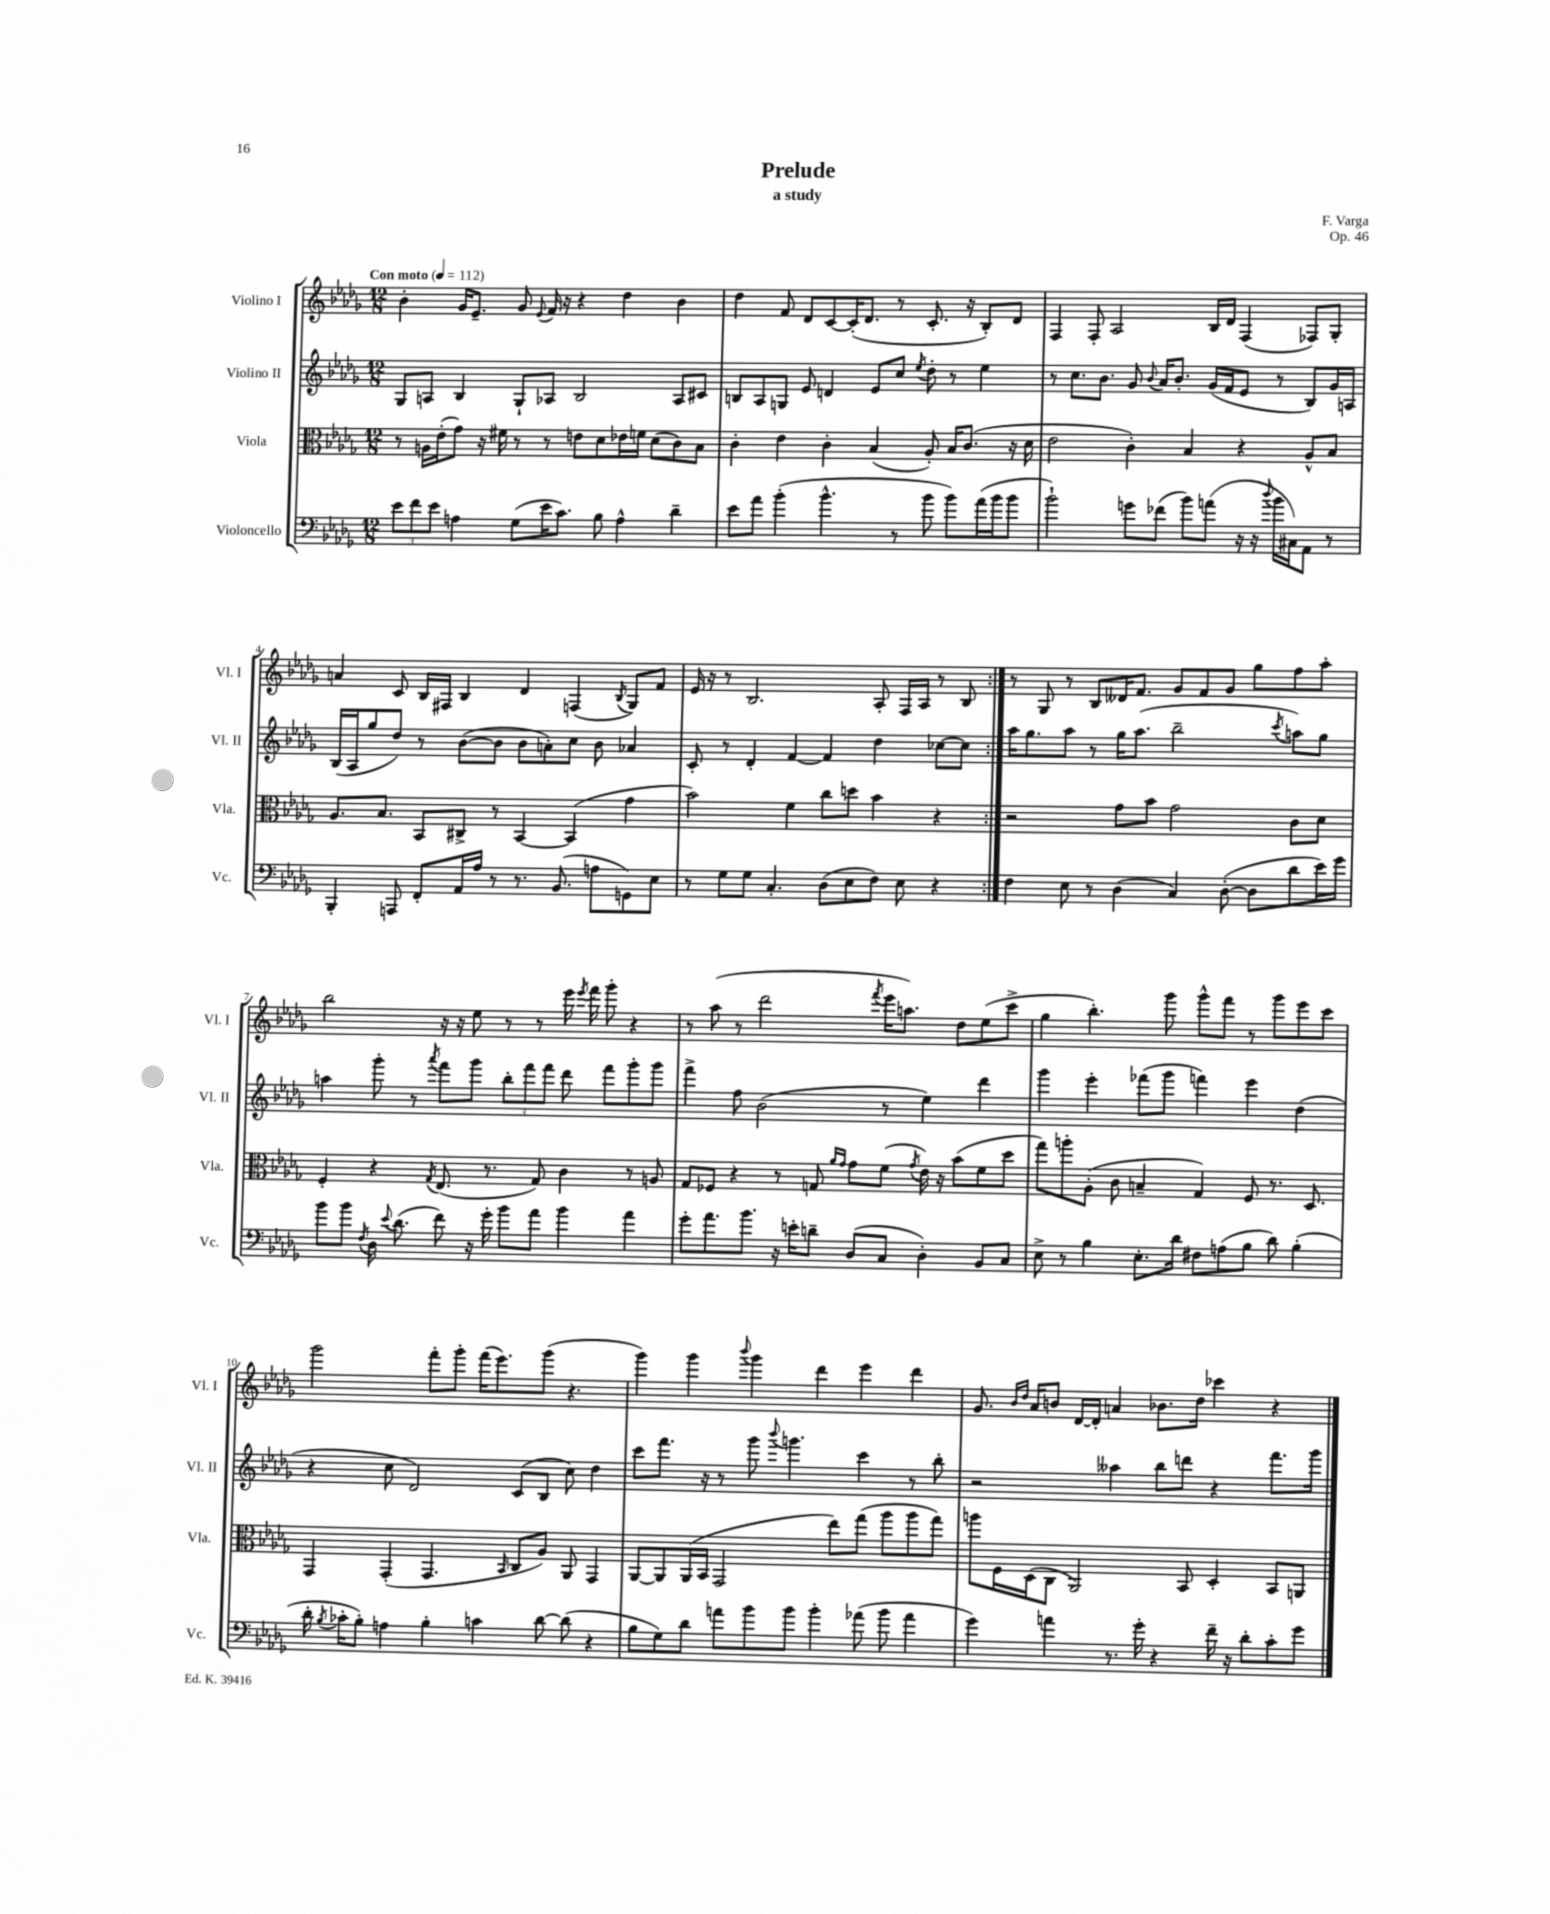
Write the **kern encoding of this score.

**kern	**kern	**kern	**kern
*part4	*part3	*part2	*part1
*staff4	*staff3	*staff2	*staff1
*I"Violoncello	*I"Viola	*I"Violino II	*I"Violino I
*I'Vc.	*I'Vla.	*I'Vl. II	*I'Vl. I
*clefF4	*clefC3	*clefG2	*clefG2
*k[b-e-a-d-g-]	*k[b-e-a-d-g-]	*k[b-e-a-d-g-]	*k[b-e-a-d-g-]
*M12/8	*M12/8	*M12/8	*M12/8
*MM112	*MM112	*MM112	*MM112
=1	=1	=1	=1
!	!	!	!LO:TX:a:B:t=Con moto
12e-\L	8r	8G-/L	4b-'\
12f\	.	.	.
.	16An\LL	8An/J	.
12e-\J	.	.	.
.	(16e-'\J	.	.
4An\	8g-\J)	4B-/	16g-/KL
.	.	.	8.e-~/J
.	16r	.	.
.	16f#X\	.	.
(8G-\L	8r	8G-`/L	8g-/
.	.	.	8qqe-/
16e-\K	8r	8A-X/J	16f/
8.c\J)	.	.	16r
.	8en\L	2B-/	4r
8B-\	8d-\	.	.
4A^^\	16e-X\L	.	4dd-\
.	16fn\JJ	.	.
.	(8d-\L	.	.
4d-~\	8c\)	8A-/L	4b-\
.	8B-\J	8c#X/J	.
=2	=2	=2	=2
8e-\L	4c'\	8Bn/L	4dd-\
8a-\J	.	8A-/	.
(4b-'\	4e-\	8Gn/J	8f/
.	.	8e-/	8d-/L
4.b-^^\	4c'\	4dn/	[8c/
.	.	.	(16c'/K]
.	.	.	8.d-/J
.	(4B-/	8e-/L	.
8r	.	8cc/J	8r
.	.	8qee-/	.
8b-\	8A-'/)	8dd-'\	8.c'/
8b-\L)	16B-/KL	8r	.
.	(8.c/J	.	16r
(16a-\L	.	4ee-\	8B-'/L)
16b-\J	.	.	.
8b-\J	16r	.	8d-/J
.	16d-\	.	.
=3	=3	=3	=3
2b-`\)	2e-\	8r	4F/
.	.	8.cc\L	.
.	.	.	8F'/
.	.	8.b-\J	.
.	.	.	2A-/
8gn\L	4c'\)	8g-/	.
.	.	8qqb-/	.
(8f-X\J	.	16a-/KL	.
.	.	8.b-'/J	.
8b-\L)	4B-/	.	.
(8an\J	.	(16g-/LL	16B-/LL
.	.	16f/J	16d-/JJ
16r	4r	8e-/J	(4F/
16r	.	.	.
8qqdd-/	.	.	.
16b-\LL	.	8r	.
16C#X\J)	.	.	.
8AA-\J	8A-^^/L	8B-/L)	8F-X/L)
8r	8B-/J	16g-/L	8G-'/J
.	.	16An/JJ	.
!!LO:LB:g=z
=4	=4	=4	=4
4BBB-'/	8.A-/L	(16B-/LL	4an/
.	.	16A-/J	.
.	.	8gg-/	.
.	8.B-/J	.	.
8AAAn/	.	8dd-/J)	8c/
8FF'/L	8BB-/L	8r	16B-/LL
.	.	.	16F#X/JJ
16AA-/L	8C#X^/J	([8b-\L	4B-/
16A-/JJ	.	.	.
8r	8r	8b-\J]	.
8.r	[4BB-/	8b-\L	4d-/
.	.	8an'\)	.
(8.BB-/	.	.	.
.	(4BB-/]	8cc\J	(4Fn/
8An\L	.	8b-\	.
.	.	.	8qB-/
8GGn\)	4g-\	4a-X/	8G-/L)
8E-\J	.	.	8f/J
=5	=5	=5	=5
8r	2b-\)	8c'/	16e-/
.	.	.	16r
8G-\L	.	8r	8r
8G-\J	.	4d-'/	2.B-/
4.C'/	.	.	.
.	4f\	[4f/	.
(8D-\L	8cc\L	4f/]	.
8E-\	8ddn\J	.	.
8F\J)	4b-\	4dd-\	8A-'/
8E-\	.	.	16F/LL
.	.	.	16A-/JJ
4r	4r	[8cc-X\L	8r
.	.	8cc-\J]	8B-/
=6:|!	=6:|!	=6:|!	=6:|!
4F\	2r	16aa-\KL	8r
.	.	8.gg-\	.
.	.	.	8G-/
8E-\	.	8aa-\J	8r
8r	.	8r	8B-/L
(4D-\	8g-\L	16gg-\KL	16d--X/K
.	.	(8.aa-\J	8.f/J
.	8b-\J	.	.
4C/)	2g-\	2bb-~\	8g-/L
.	.	.	8f/
([8D-'\	.	.	8g-/J
8D-\L]	.	.	8gg-\L
.	.	8qccc/	.
8d-\	8c\L	8aan\L)	8ff\
16e-\L)	8d-\J	8gg-\J	8aa-'\J
16g-\JJ	.	.	.
!!LO:LB:g=z
=7	=7	=7	=7
8b-\L	4F'/	4aan\	2bb-\
8b-\J	.	.	.
8qF/	.	.	.
16D-\	4r	8ggg-'\	.
8qqe-/	.	.	.
(8.d-\	.	.	.
.	.	8r	.
.	8qG-/	8qaaa-/	.
8f\)	(8.E-/	8fff\L	16r
.	.	.	16r
16r	.	8ggg-\J	8ee-\
16g-'\	8.r	.	.
8b-\L	.	12bb-'\L	8r
.	.	12fff\	.
8a-\J	8G-/)	.	8r
.	.	12fff\J	.
4b-\	4c\	8ddd-\	16eee-\
.	.	.	8qeee-/
.	.	.	16fff\
.	.	8fff\L	8ggg-'\
4a-\	8r	8ggg-'\	4r
.	8An/	8ggg-\J	.
=8	=8	=8	=8
8g-'\L	8G-/L	4fff^\	8r
8.a-\	8F-X/J	.	(8aa-\
.	4r	8ff\	8r
8.b-\J	.	.	.
.	.	(2b-\	2ddd-\
16r	8r	.	.
16en'\KL	.	.	.
8dn~\J	8Gn/	.	.
.	16qqa-/LL	.	.
.	16qqg-/JJ	.	.
(8D-/L	8g-\L	.	.
.	.	.	8qfff/
8C/J	(8f\J	8r	16eee-\KL
.	.	.	8.aan\J)
.	8qg-/	.	.
4D-'\)	16e-\)	4ee-\)	.
.	16r	.	.
.	(8b-\L	.	8dd-\L
8BB-/L	8f\	4ddd-\	(8ee-\
8C/J	8dd-\J	.	8ccc^\J
=9	=9	=9	=9
8E-^\	8gg-\L)	4ggg-\	4gg-\
8r	8aan'\	.	.
4B-\	(8A-'\J	4eee-'\	4.bb-'\)
.	8c\	.	.
8.E-'\L	4Bn~/	(8fff-X\L	.
.	.	8ggg-\J	8ggg-\
16d-\Jk	.	.	.
8F#X\L	4G-/)	4fffn\)	8ggg-^^\L
(8An\	.	.	8fff\J
8B-\J	8F/	4eee-\	8r
8d-\)	8.r	.	8ggg-\L
(4B-'\	.	(4dd-\	8eee-\
.	8.D-/	.	.
.	.	.	8ccc\J
!!LO:LB:g=z
=10	=10	=10	=10
16d-'\	4GG-/	4r	2ggg-\
8qB-/	.	.	.
16c-X'\KL	.	.	.
8B-'\J)	.	.	.
4An\	(4GG-'/	8cc\	.
.	.	2d-/)	.
4B-'\	4.GG-/	.	8fff'\L
.	.	.	8ggg-'\J
4cn\	.	.	(16fff\KL
.	.	.	8.eee-\)
.	16qqBB-/	.	.
.	8C/L	(8c/L	.
[8d-\	8A-/J)	8B-/J	(8ggg-\J
(8d-\]	8AA-/	8cc\)	4.r
4r	4GG-/	4dd-\	.
=11	=11	=11	=11
8B-\L	[8AA-/L	8ccc\L	4ggg-\)
8G-\)	8AA-/]	8.fff\J	.
8d-\J	(16AA-/L	.	4ggg-\
.	16BB-/JJ	16r	.
8an\L	2GG-/	8r	.
.	.	.	8qqbbb-/
8b-\	.	8ggg-\	4ggg-\
.	.	8qqbbb-/	.
8b-\J	.	4.gggn\	.
4b-'\	.	.	4ddd-\
.	8ee-\L)	.	.
(8a-X\	(8gg-\J	4ccc\	4eee-\
8b-\	8aa-\L	.	.
4a-\	8aa-\	8r	4ddd-\
.	8gg-\J)	8bb-'\	.
=12	=12	=12	=12
4g-\)	8aan\L	2r	8.g-/
.	16F\L	.	.
.	.	.	16qqb-/LL
.	.	.	16qqdd-/JJ
.	(16D-\J	.	16a-/KL
4an\	8C\J	.	8bn/J
.	2AA-/)	.	[16d-/LL
.	.	.	16d-'/JJ]
8.r	.	4aa--X\	4an/
16g-'\	.	.	.
4r	.	8bb-\L	8.b-X\L
.	8BB-/	8dddn\J	.
.	.	.	16dd-\Jk
16f~\	4D-'/	4r	4ccc-X\
16r	.	.	.
8d-'\L	.	.	.
8c'\	8BB-/L	8.fff\L	4r
8g-\J	8AAn/J	.	.
.	.	16ggg-\Jk	.
==	==	==	==
*-	*-	*-	*-
